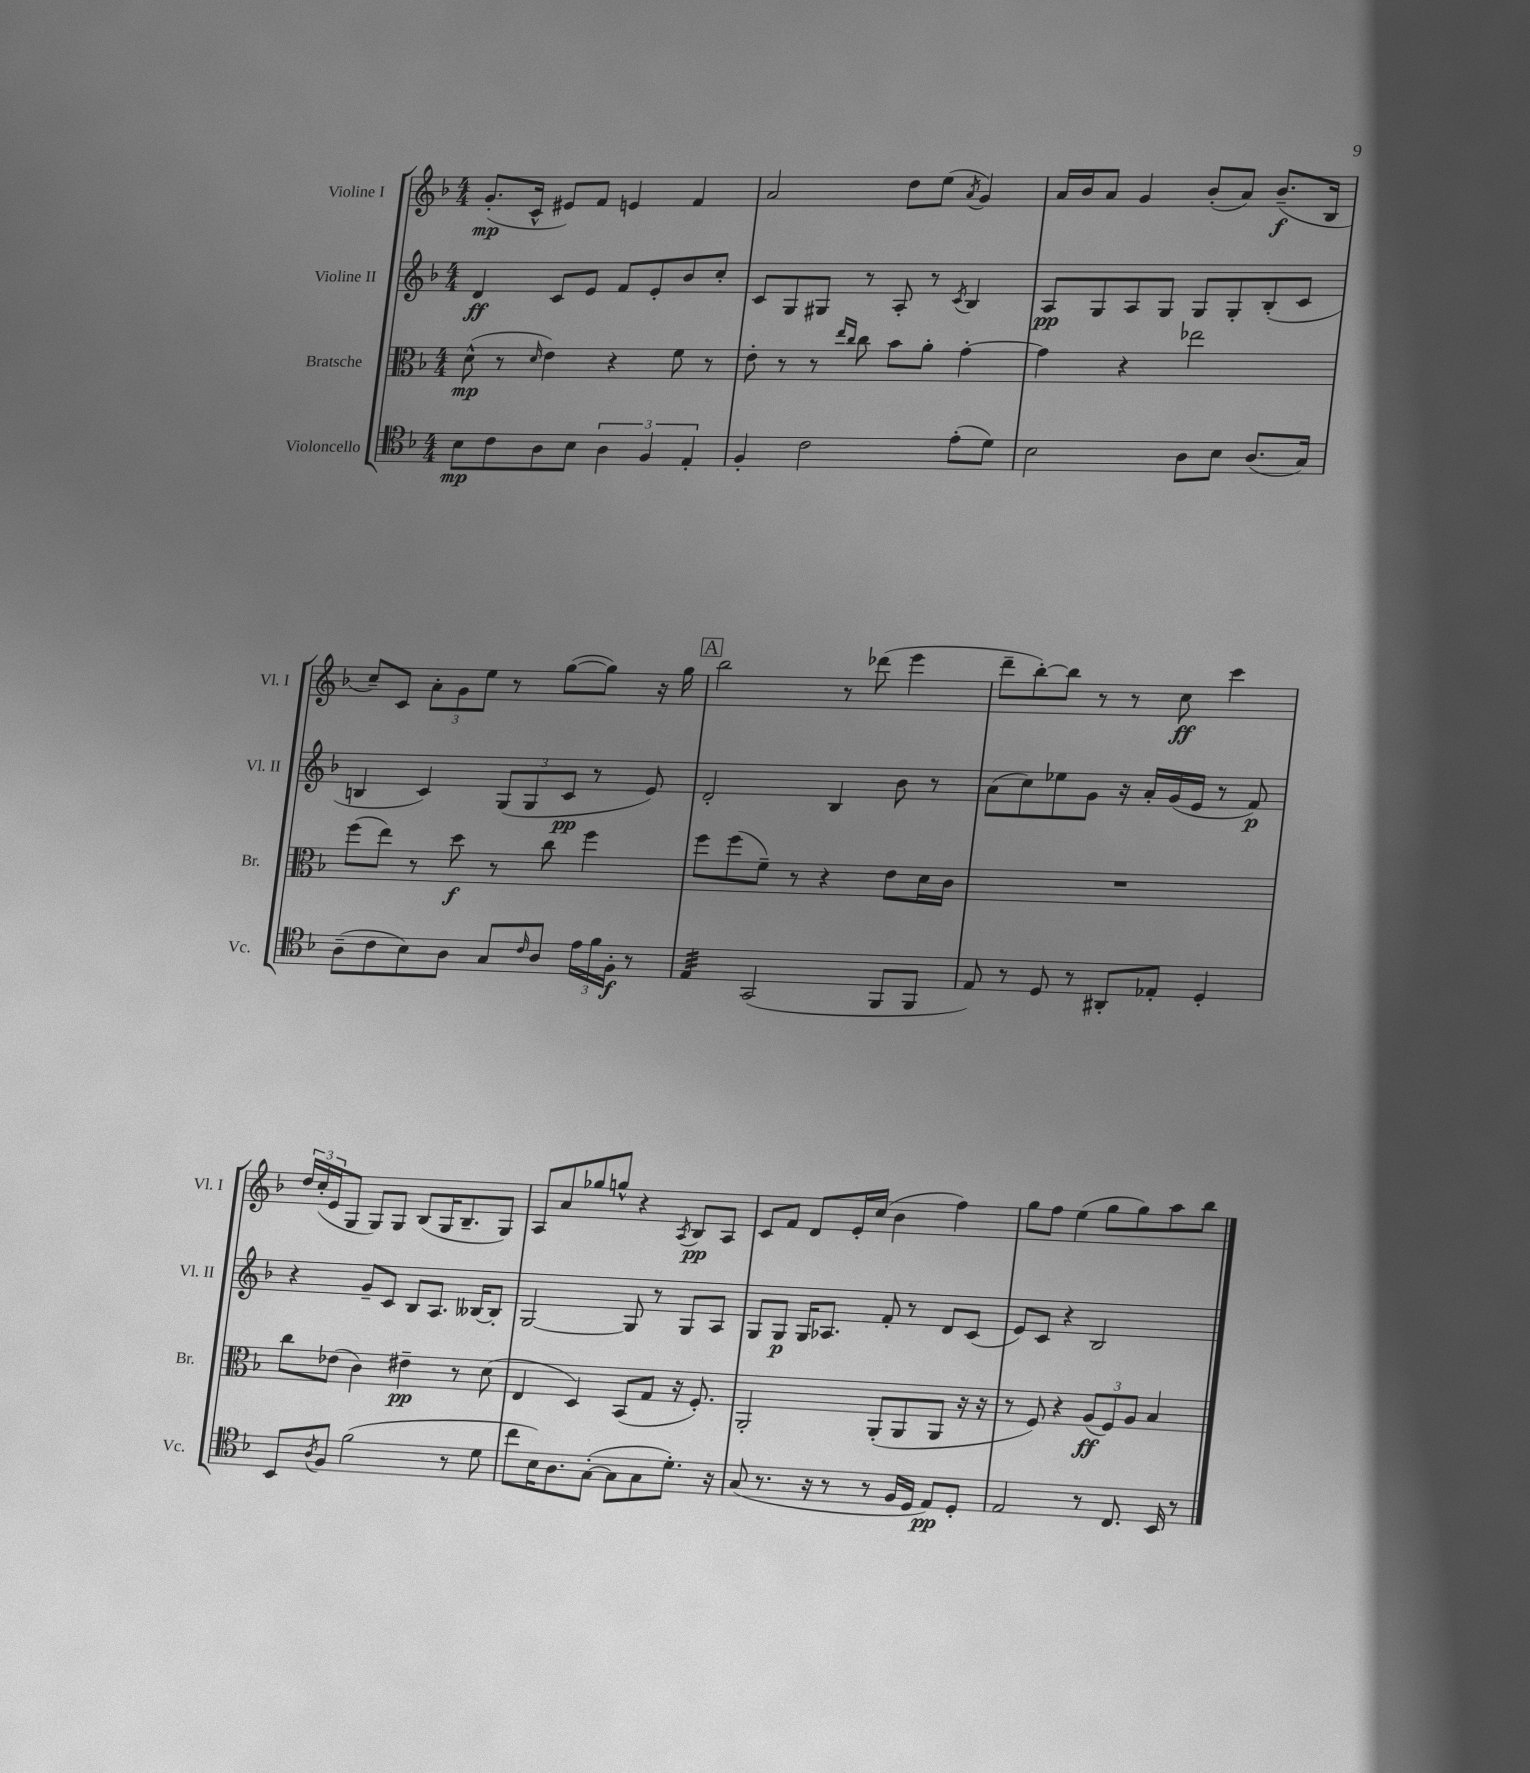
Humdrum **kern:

**kern	**dynam	**kern	**dynam	**kern	**dynam	**kern	**dynam
*part4	*part4	*part3	*part3	*part2	*part2	*part1	*part1
*staff4	*staff4	*staff3	*staff3	*staff2	*staff2	*staff1	*staff1
*I"Violoncello	*	*I"Bratsche	*	*I"Violine II	*	*I"Violine I	*
*I'Vc.	*	*I'Br.	*	*I'Vl. II	*	*I'Vl. I	*
*clefC4	*	*clefC3	*	*clefG2	*	*clefG2	*
*k[b-]	*	*k[b-]	*	*k[b-]	*	*k[b-]	*
*M4/4	*	*M4/4	*	*M4/4	*	*M4/4	*
=1	=1	=1	=1	=1	=1	=1	=1
8B-\L	mp	(8d^^\	mp	4d/	ff	(8.g'/L	mp
8c\	.	8r	.	.	.	.	.
.	.	.	.	.	.	16c^^/Jk	.
.	.	16qqd/	.	.	.	.	.
8A\	.	4e\)	.	8c/L	.	8e#X/L)	.
8B-\J	.	.	.	8e/J	.	8f/J	.
6A\	.	4r	.	8f/L	.	4en/	.
.	.	.	.	8e'/	.	.	.
6F/	.	.	.	.	.	.	.
.	.	8f\	.	8b-/	.	4f/	.
6E'/	.	.	.	.	.	.	.
.	.	8r	.	8cc'/J	.	.	.
=2	=2	=2	=2	=2	=2	=2	=2
4F'/	.	8e'\	.	8c/L	.	2a/	.
.	.	8r	.	8G/	.	.	.
2c\	.	8r	.	8G#X/J	.	.	.
.	.	16qqee/LL	.	.	.	.	.
.	.	16qqcc/JJ	.	.	.	.	.
.	.	8cc\	.	8r	.	.	.
.	.	8b-\L	.	8A'/	.	8dd\L	.
.	.	8a'\J	.	8r	.	(8ee\J	.
.	.	.	.	8qc/	.	8qa/	.
(8e'\L	.	[4g'\	.	4B-/	.	4g/)	.
8d\J)	.	.	.	.	.	.	.
=3	=3	=3	=3	=3	=3	=3	=3
2B-\	.	4g\]	.	8A/L	pp	16a/LL	.
.	.	.	.	.	.	16b-/J	.
.	.	.	.	8G/	.	8a/J	.
.	.	4r	.	8A/	.	4g/	.
.	.	.	.	8G/J	.	.	.
8A\L	.	2ee-X\	.	8G/L	.	(8b-'/L	.
8B-\J	.	.	.	8G'/	.	8a/J)	.
(8.A/L	.	.	.	(8B-'/	.	(8.b-~/L	f
.	.	.	.	8c/J	.	.	.
16G/Jk)	.	.	.	.	.	16B-/Jk	.
!!LO:LB:g=z
=4	=4	=4	=4	=4	=4	=4	=4
(8A~\L	.	(8ff\L	.	4Bn/	.	8cc~/L)	.
8c\	.	8ee\J)	.	.	.	8c/J	.
8B-\)	.	8r	.	4c/)	.	12a'\L	.
.	.	.	.	.	.	12g\	.
8A\J	.	8dd\	f	.	.	.	.
.	.	.	.	.	.	12ee\J	.
8G/L	.	8r	.	(12G/L	.	8r	.
.	.	.	.	12G/	.	.	.
16qqc/	.	.	.	.	.	.	.
8A/J	.	8cc\	.	.	.	([8gg\L	.
.	.	.	.	12c/J	pp	.	.
24e\LL	.	4ff\	.	8r	.	8gg\J])	.
24f\	.	.	.	.	.	.	.
24F'\JJ	f	.	.	.	.	.	.
8r	.	.	.	8e/)	.	16r	.
.	.	.	.	.	.	16gg\	.
!!LO:REH:place=s1:t=A
=5	=5	=5	=5	=5	=5	=5	=5
*tremolo	*	*	*	*	*	*	*
32E/LLL	.	8ff\L	.	2d'/	.	2bb-\	.
32E/	.	.	.	.	.	.	.
32E/	.	.	.	.	.	.	.
32E/	.	.	.	.	.	.	.
32E/	.	(8ff\	.	.	.	.	.
32E/	.	.	.	.	.	.	.
32E/	.	.	.	.	.	.	.
32E/JJJ	.	.	.	.	.	.	.
*Xtremolo	*	*	*	*	*	*	*
(2GG/	.	8f~\J)	.	.	.	.	.
.	.	8r	.	.	.	.	.
.	.	4r	.	4B-/	.	8r	.
.	.	.	.	.	.	(8ddd-X\	.
8FF/L	.	8e\L	.	8b-\	.	4eee\	.
8FF/J	.	16d\L	.	8r	.	.	.
.	.	16c\JJ	.	.	.	.	.
=6	=6	=6	=6	=6	=6	=6	=6
8E/)	.	1r	.	(8a\L	.	8ddd~\L	.
8r	.	.	.	8cc\)	.	[8bb-'\)	.
8D/	.	.	.	8ee-X\	.	8bb-\J]	.
8r	.	.	.	8g\J	.	8r	.
8AA#X'/L	.	.	.	16r	.	8r	.
.	.	.	.	16a'/LL	.	.	.
8E-X'/J	.	.	.	(16g/	.	8cc\	ff
.	.	.	.	16e/JJ	.	.	.
4D'/	.	.	.	8r	.	4ccc\	.
.	.	.	.	8f/)	p	.	.
!!LO:LB:g=z
=7	=7	=7	=7	=7	=7	=7	=7
8BB-/L	.	8cc\L	.	4r	.	24dd/LL	.
.	.	.	.	.	.	(24cc'/	.
.	.	.	.	.	.	24e/J	.
8qA/	.	.	.	.	.	.	.
8F/J	.	(8e-X\J	.	.	.	8G/J	.
(2f\	.	4c\)	.	8g~/L	.	8G/L)	.
.	.	.	.	8c/J	.	8G/J	.
.	.	4e#X~\	pp	8B-/L	.	(8B-/L	.
.	.	.	.	8.A/J	.	16G/K	.
.	.	.	.	.	.	8.B-~/	.
8r	.	8r	.	.	.	.	.
.	.	.	.	[16B--X/KL	.	.	.
8d\	.	(8d\	.	8B--'/J]	.	8G/J)	.
=8	=8	=8	=8	=8	=8	=8	=8
8cc\L	.	4E/	.	[2G/	.	8A/L	.
16B-\K)	.	.	.	.	.	8a/	.
8.A\	.	.	.	.	.	.	.
.	.	4D/)	.	.	.	8gg-X/	.
([8G'\J	.	.	.	.	.	8ggn^^/J	.
8G\L]	.	(8BB-/L	.	8G/]	.	4r	.
8G\	.	8G/J	.	8r	.	.	.
.	.	.	.	.	.	8qA/	.
8.d'\J)	.	16r	.	8G/L	.	8B-/L	pp
.	.	8.F'/)	.	.	.	.	.
.	.	.	.	8A/J	.	8A/J	.
16r	.	.	.	.	.	.	.
=9	=9	=9	=9	=9	=9	=9	=9
(8G/	.	2AA'/	.	8G/L	.	8c/L	.
8.r	.	.	.	8G/J	p	8f/J	.
.	.	.	.	16G/KL	.	8d/L	.
16r	.	.	.	8.A-X/J	.	.	.
8r	.	.	.	.	.	16e'/L	.
.	.	.	.	.	.	(16cc/JJ	.
8r	.	(8AA'/L	.	8f'/	.	4b-\	.
16F/LL	.	8AA/	.	8r	.	.	.
16D/JJ	.	.	.	.	.	.	.
8E/L)	pp	8AA/J	.	8d/L	.	4ff\)	.
8D'/J	.	16r	.	(8c/J	.	.	.
.	.	16r	.	.	.	.	.
=10	=10	=10	=10	=10	=10	=10	=10
2E/	.	8r	.	8e/L)	.	8gg\L	.
.	.	8F/)	.	8c/J	.	8ff\J	.
.	.	4r	.	4r	.	(4ee\	.
8r	.	(12A/L	ff	2B-/	.	8gg\L	.
.	.	12F/)	.	.	.	.	.
8.C/	.	.	.	.	.	8gg\)	.
.	.	12A/J	.	.	.	.	.
.	.	4B-/	.	.	.	8aa\	.
16BB-/	.	.	.	.	.	.	.
8r	.	.	.	.	.	8bb-\J	.
==	==	==	==	==	==	==	==
*-	*-	*-	*-	*-	*-	*-	*-
